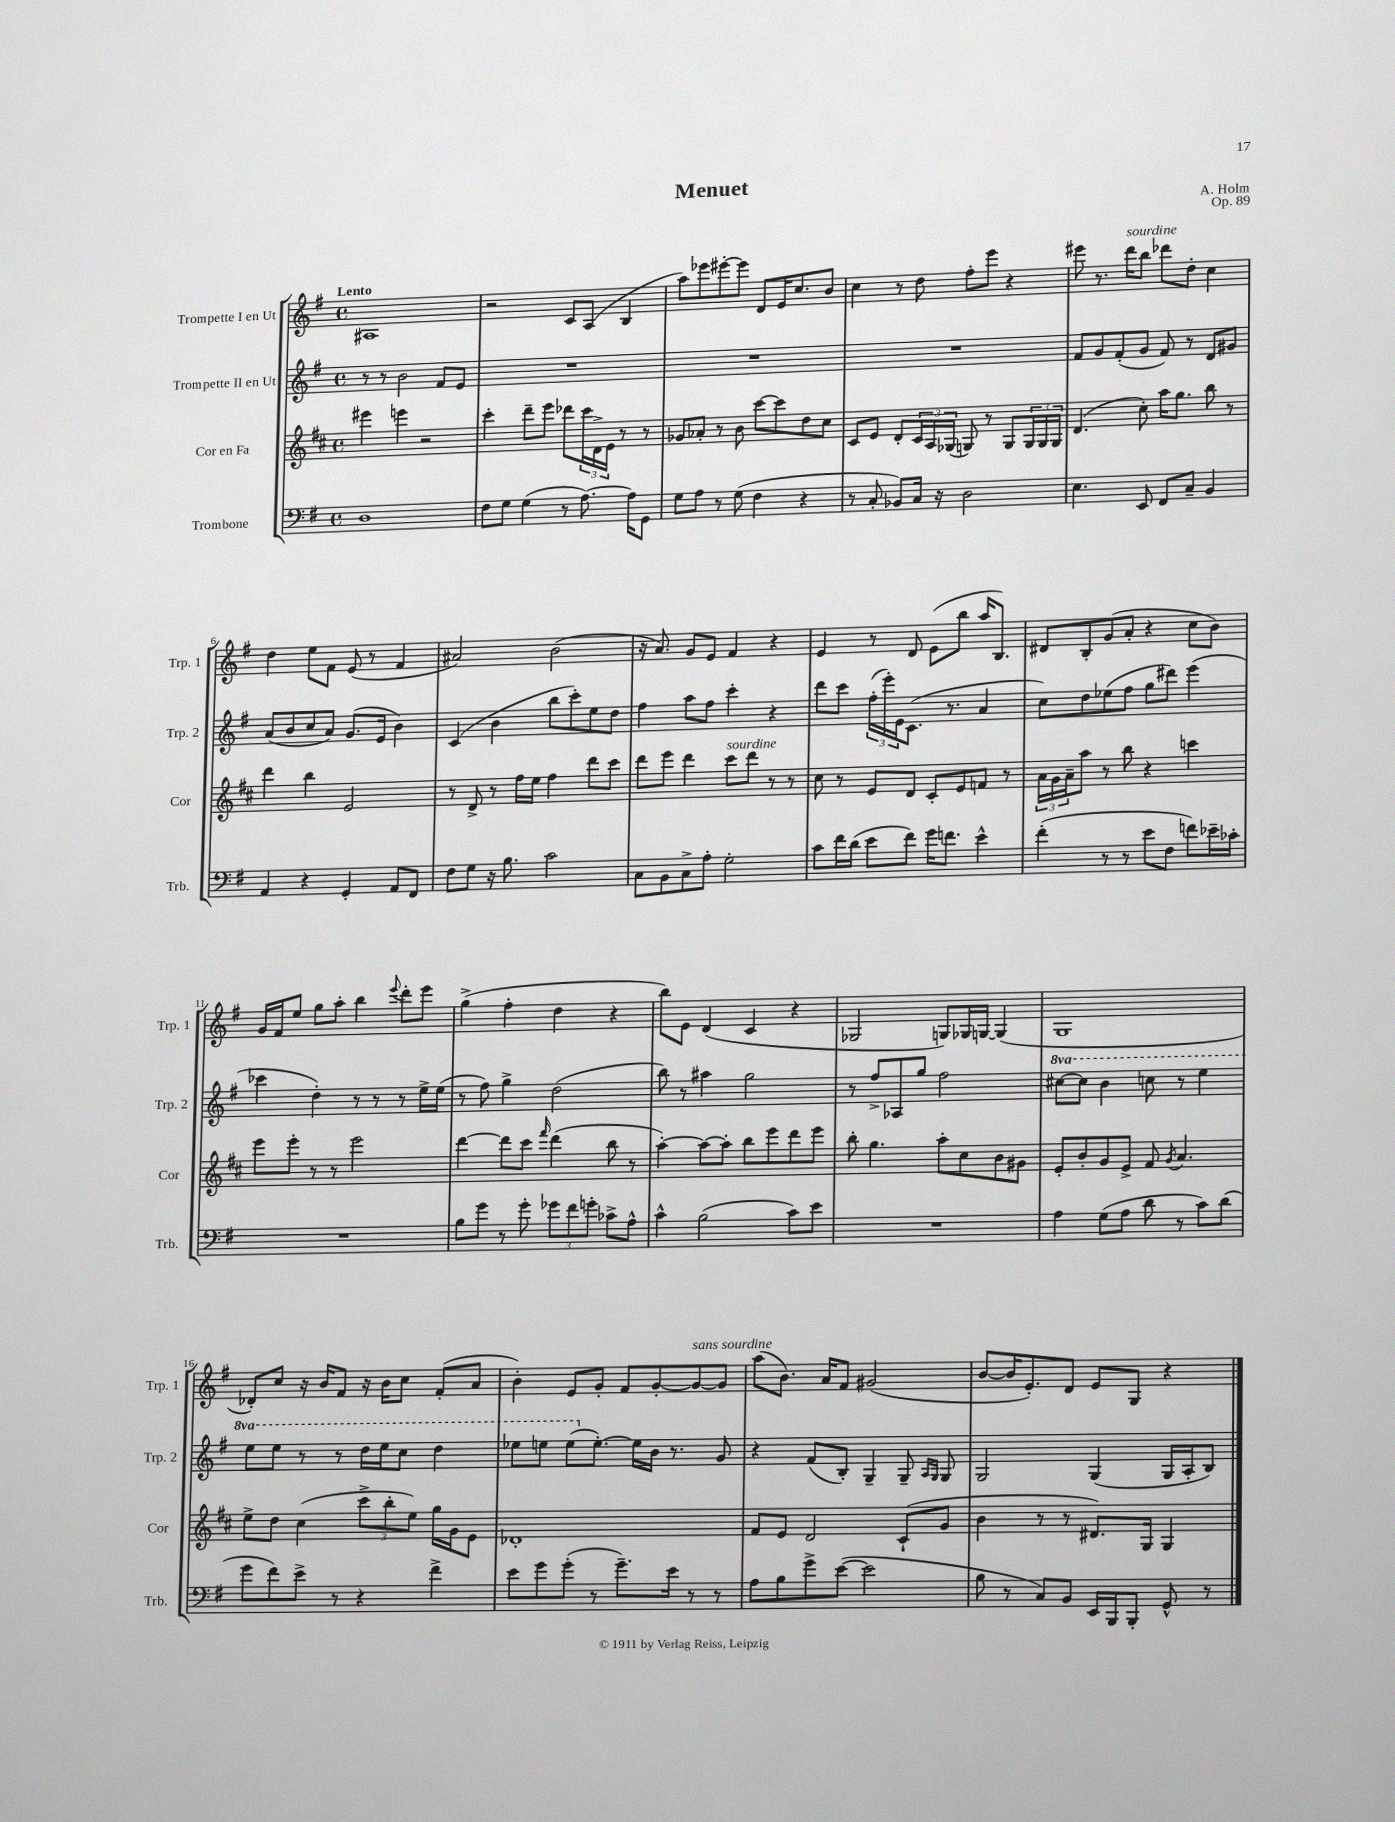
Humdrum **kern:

**kern	**kern	**kern	**kern
*staff4	*staff3	*staff2	*staff1
*clefF4	*clefG2	*clefG2	*clefG2
*k[f#]	*k[f#c#]	*k[f#]	*k[f#]
*M4/4	*M4/4	*M4/4	*M4/4
*met(c)	*met(c)	*met(c)	*met(c)
1D	4eee#\	8r	1A#
.	.	8r	.
.	4eee\	2b\	.
.	2r	.	.
.	.	8f#/L	.
.	.	8e/J	.
=	=	=	=
8F#\L	4ccc#'\	1r	2r
8G\J	.	.	.
(4G\	8ddd~\L	.	.
.	8eee\J	.	.
8r	8ddd-\L	.	8c/L
[8.A\)	24ccc#\L	.	(8A/J
.	24d^\	.	.
.	24e\JJ	.	.
.	8r	.	4B/
16A\]LK	.	.	.
8GG\J	8r	.	.
=	=	=	=
8G\L	8g-/L	1r	8aa\L)
8A\J	8a-'/J	.	8eee-\
8r	8r	.	[8eee#'\
(8G\	8b\	.	8eee#\]J
4F#\	[8ccc#\L	.	8d/L
.	8ccc#\]	.	16e/K
.	.	.	8.cc/
4r	8dd\	.	.
.	8cc#\J	.	8b/J
=	=	=	=
8r	8c#/L	1r	4cc\
8C'/	8e/J	.	.
8BB-/L)	8d'/L	.	8r
16C/Jk	24c#/L	.	8dd\
.	24A/	.	.
16r	.	.	.
.	(24G-/JJ	.	.
2D\	8G/)	.	8ff#'\L
.	8r	.	8eee\J
.	8G/L	.	4r
.	24G/L	.	.
.	24G/	.	.
.	24G/JJ	.	.
=	=	=	=
4.E\	(4.d/	8f#/L	8eee#\
.	.	8g/	8.r
.	.	(8f#'/	.
.	.	.	16ddd\LK
8EE/	8cc#'\)	8g/J	8bb\J
8FF#/L	16aa\LK	8f#/)	8ddd-\L
.	8.gg\J	.	.
8C~/J	.	8r	8dd'\J
4BB/	8bb\	8d/L	4cc\
.	8r	8g#/J	.
=	=	=	=
4AA/	4ddd\	(8a/L	4dd\
.	.	8b/	.
4r	4bb\	8cc/	8ee\L
.	.	8a/J)	8f#\J
4GG'/	2e/	(8.g/L	(8e/
.	.	.	8r
.	.	16e/Jk	.
8AA/L	.	4b\)	4f#/
8FF#/J	.	.	.
=	=	=	=
8F#\L	8r	(4c/	2a#/)
8G\J	8d^/	.	.
16r	8r	4b\	.
8.B\	.	.	.
.	16ff#\LL	.	.
.	16ee\JJ	.	.
2c\	4ff#\	8bb\L	(2b\
.	.	8ccc'\)	.
.	8ddd\L	8ee\	.
.	8ccc#\J	8dd\J	.
=	=	=	=
8C\L	8ddd\L	4ff#\	16r
.	.	.	8.a/)
8BB\	8eee\J	.	.
8C^\	4ddd\	8aa\L	8g/L
8A'\J	.	8ff#\J	8e/J
2G'\	8ccc#\L	4ccc'\	4f#/
.	8ddd\J	.	.
.	8r	4r	4r
.	8r	.	.
=	=	=	=
8c\L	8cc#\	8ddd\L	4e/
16f#\L	8r	8ccc\J	.
(16d\JJ	.	.	.
8e\L	8e/L	(24ff#'\LL	8r
.	.	24eee'\)	.
.	.	24e\J	.
8f#\J)	8d/J	(8.c\J	8d/
16g\LK	8c#'/L	.	(8e\L
8.f\J	.	8.r	.
.	8e/	.	8bb\J
4e^^\	8f/J	4a/	16aa/LK
.	.	.	8.B/J)
.	8r	.	.
=	=	=	=
(4f#'\	24a\LL	8cc\L)	8d#/L
.	24g\	.	.
.	24a~\J	.	.
.	8aa\J	8dd\	8B'/
8r	8r	(8ee-\	(8g/
8r	8bb\	8ff#\J	8a'/J
8e\L	4r	8gg\L	4r
8F#\J	.	8ddd#\J)	.
8f\L)	4ccc\	(4eee\	8cc\L
16e-~\L	.	.	8b\J)
16c-'\JJ	.	.	.
=	=	=	=
1r	8eee\L	4ccc-\	16g/LL
.	.	.	16f#/J
.	8eee'\J	.	8ee/J
.	8r	4dd'\)	8gg\L
.	8r	.	8aa'\J
.	2eee\	8r	4bb\
.	.	8r	.
.	.	.	8qqeee/
.	.	8r	8ddd'\L
.	.	16ee^\LL	8eee\J
.	.	(16ee\JJ	.
=	=	=	=
8B\L	[4ddd\	8r	(4gg^\
8g\J	.	8ff#\)	.
8r	8ddd\]L	4gg^\	4ff#'\
8g'\	8ccc#\J	.	.
.	16qqfff#/	.	.
12g-\L	(4ddd\	(2dd\	4dd\
12f#\	.	.	.
12g'\J	.	.	.
8c-^\L	8bb\	.	4r
8A^^\J	8r	.	.
=	=	=	=
4c^^\	[4aa'\)	8bb\)	8bb\L)
.	.	8r	8e\J
(2B\	8aa\_L	4aa#\	(4d/
.	8aa'\]J	.	.
.	8bb\L	2gg\	4c/
.	8eee\	.	.
8c\L)	8ddd\	.	4r
8e\J	8eee\J	.	.
=	=	=	=
1r	8bb'\	8r	2G-/
.	4.gg\	8ff#^/L	.
.	.	8A-/	.
.	.	8gg/J	.
.	8aa'\L	2ff#\	8G/L)
.	8cc#\	.	16G-/L
.	.	.	[16G/JJ
.	8b\	.	(4G/]
.	8g#\J	.	.
=	=	=	=
4A\	8e'/L	[8ccc#\L	1G
.	8b'/	8ccc#\]J	.
(8G\L	8g/	4bb\	.
8A\J	8e^/J	.	.
8d\	8f#/	8ccc\	.
.	8qg/	.	.
8r	4.a/	8r	.
8c\L)	.	4eee\	.
(8d\J	.	.	.
=	=	=	=
8g\L	8ee^\L	8eee\L	8d-'/L)
8f#\)	8dd\J	8eee\J	8cc/J
8e^\J	(4cc#\	8r	16r
.	.	.	16b/LK
8r	.	8r	8f#/J
4r	12ccc#^\L	16ddd\LL	16r
.	.	16eee\J	16b\LK
.	12bb'\	.	.
.	.	8ccc\J	8cc\J
.	12ee\J)	.	.
4f#^\	16gg\LL	4ddd\	(8f#'/L
.	16g\J	.	.
.	8e\J	.	8a/J
=	=	=	=
8e\L	1d-'	8eee-\L	4b'\)
8g\	.	8eee\J	.
(8g'\J	.	(8eee\L	8e/L
8r	.	[8.ee'\J)	8g'/J
8.g~\L)	.	.	8f#/L
.	.	16ee\]LL	.
.	.	16b\JJ	[8g'/
16e\Jk	.	8.r	.
8r	.	.	8g/_
8r	.	8g/	8g/]J
=	=	=	=
8A\L	8f#/L	4r	(8aa\L
8B\	8e/J	.	8.b\J)
8g^\	2d/	(8f#/L	.
.	.	.	16a/LK
([8e\J	.	8B'/J)	8f#/J
2e\]	.	4G~/	(2g#/
.	(8c#`/L	8G~/	.
.	.	16qqA/LL	.
.	.	16qqG/JJ	.
.	8g/J	8G/	.
=	=	=	=
8B\	4b\	2G/	[8b/L
8r	.	.	16b/]K
.	.	.	8.e'/)
8C/L)	8r	.	.
8BB/J	8r	.	8d/J
16EE/LL	8.d#/L)	(4G/	8e/L
16BBB/J	.	.	.
8BBB'/J	.	.	8G/J
.	16G/Jk	.	.
8GG^^/	4G/	16G/LL	4r
.	.	16A'/J	.
8r	.	8B/J)	.
==	==	==	==
*-	*-	*-	*-
